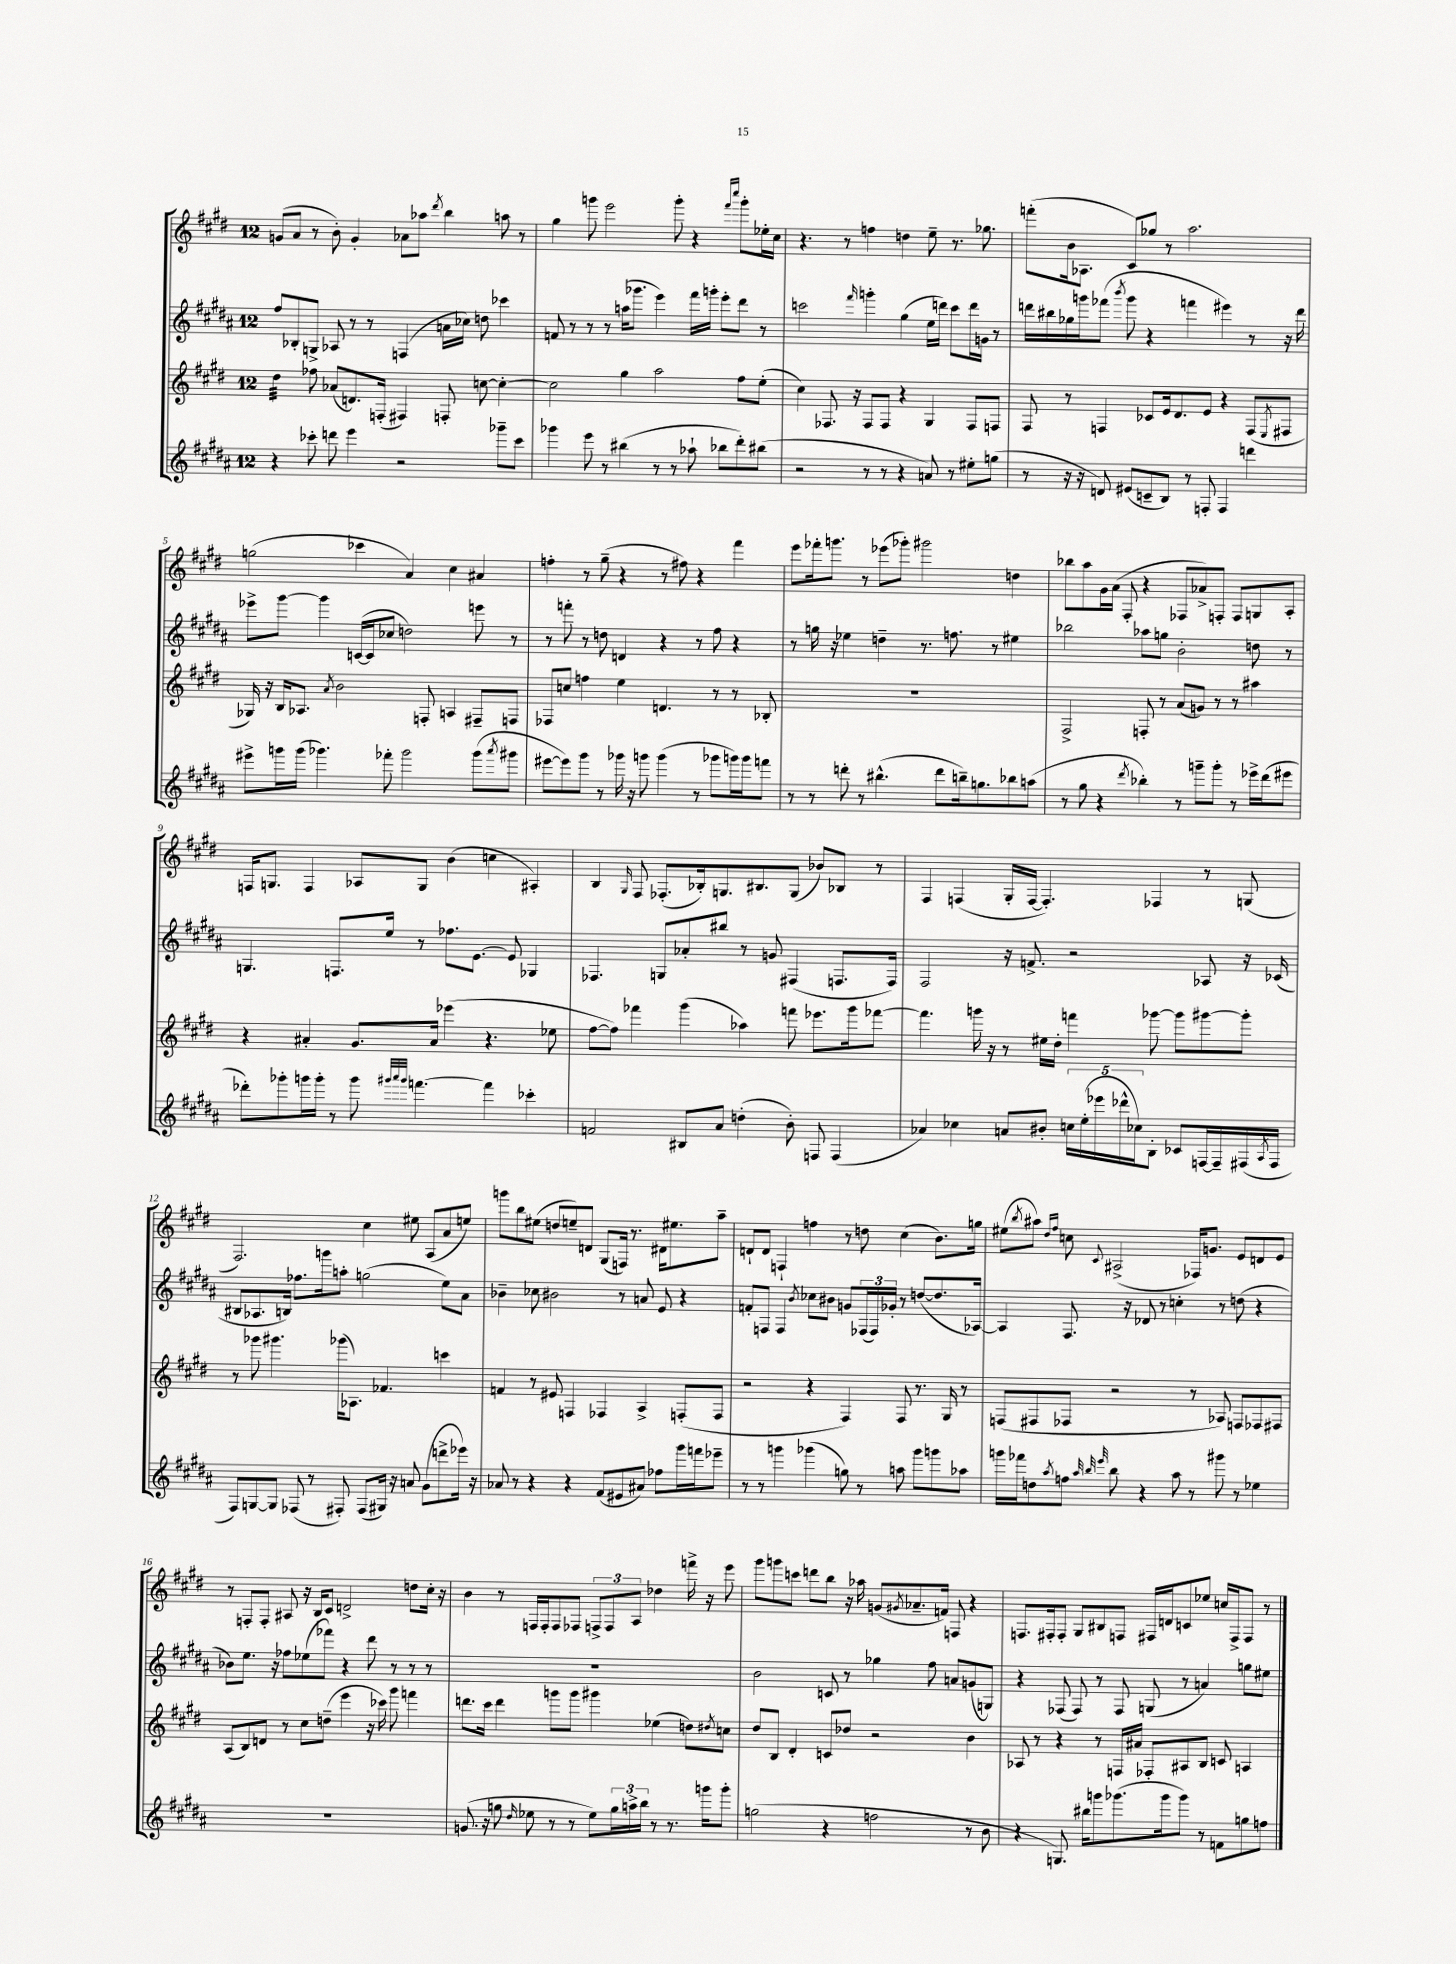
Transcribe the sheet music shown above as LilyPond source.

<<
\new StaffGroup <<
\new Staff = "s0" {
    \clef treble \key e \major \once \override Staff.TimeSignature.style = #'single-digit \time 12/8
    g'8( a'8 r8 b'8-.) g'4-. aes'8 aes''8 \acciaccatura { dis'''8 } b''4 a''8 r8 |
    gis''4 g'''8 e'''2 g'''8-. r4 \grace { fis'''16 cis''''16 } g'''8-. ees''16-. cis''16 |
    r4. r8 f''4 d''4 e''8-- r8. ges''8. |
    f'''8-.( b'16 aes8. cis'8) ges''8 r8 a''2. |
    g''2( ces'''4 a'4) cis''4 ais'4 |
    f''4-. r8 gis''8--( r4 r8 fis''8) r4 fis'''4 |
    e'''8 fes'''16-. g'''8. r8 ees'''8( ges'''8-.) gis'''2 d''4 |
    bes''8 a''8 gis'16 a'16( fis8-. r4 fes8 aes'8->) f8-. f8 g8 a8-. |
    f16 g8. f4 aes8 g8 b'4( c''4 ais4-.) |
    b4 \grace { gis16 } fis8 fes8.-.( bes16-.) g8. bis8. g8( bes'8) bes8 r8 |
    fis4 f4( gis16-. f16~ f4.-.) fes4 r8 g8( |
    fis2.) cis''4 eis''8 a8( a'8 e''8) |
    g'''8 b''8 eis''8( d''8 e''8--) d'8 gis8( f16) r8. dis'16 eis''8. a''8-- |
    d'8-! d'8 f4-! f''4 r8 d''8 cis''4( b'8.) g''16 |
    eis''8( \acciaccatura { b''8 } ais''8) \grace { dis''16 fis''16 } c''8 \appoggiatura { cis'8 } ais2->( fes16) g'8. e'8 d'8 e'8 |
    r8 f8-. f8-. ais8 r16 b16 cis'8 d'2-> d''8 cis''16-. r16 |
    b'4 r8 f16 f16-. f8 fes8 \tuplet 3/2 { f8-> f8 a8 } des''4 f'''16-> r16 e'''8 |
    gis'''8 g'''8 c'''8 d'''8 b''8 r16 aes''16 g'8( \acciaccatura { gis'8 } aes'8.-- f'16) f8 r4 |
    f8. fis16-. fis8-. gis8 bis8 f8 fis16 d'16 c'8 ees''8 c''16 fis16-> fis8 r8 \bar "|." |
}
\new Staff = "s1" {
    \clef treble \key b \major \once \override Staff.TimeSignature.style = #'single-digit \time 12/8
    fis''8 bes8-. g8-> aes8 r8 r8 f4( a'16 ces''16) d''8 ces'''4 |
    f'8 r8 r8 r8 a''16( ges'''8. e'''4) fis'''16 g'''16-. e'''8-. dis'''8 r8 |
    c'''2 \grace { fis'''16 } g'''4-. gis''4( e''16 d'''16) c'''8 d'''16 g'16 r8 |
    d'''16 bis''16 ges''16 g'''16 fes'''8( \acciaccatura { b'''8 } g'''8 r4 f'''4 eis'''4) r8 r16 d'''16 |
    ees'''8-> gis'''8~ gis'''4 c'16~( c'16 ces''8 d''2) e'''8 r8 |
    r8 f'''8-. r8 d''8 d'4 r4 r8 fis''8 r4 |
    r8 g''16 r16 ees''4 d''4-- r8. f''8. r8 eis''4 |
    bes''2 aes''8 g''8 b'2-. d''8 r8 |
    g4. f8. e''16 r8 fes''8. e'8.~ e'8 ges4 |
    fes4. g8 aes'8-. bis''8 r8 g'8 fis4( f8. f16) |
    fis2 r16 f'8.-> r2 aes8 r16 ces'16( |
    bis8 aes8. b16) fes''8. g'''16 a''8-. g''2( e''8) ais'8 |
    bes'4-- ces''8 bis'2 r8 a'8 e'8 r4 |
    f'8-. f8 f4 \acciaccatura { b'8 } ces''8 bis'8 g'8 \tuplet 3/2 { fes16( fes16) ges'16-. } r8 d''8~( d''8. aes16~) |
    aes4 fis8. r16 des'8 r8 c''4-. r8 d''8( r4 |
    bes'8) e''8. r16 fes''8 ees''8( fes'''8) r4 dis'''8 r8 r8 r8 |
    R1. |
    b'2 c'8 r8 ges''4 fis''8 a'8 g'8( g8) |
    r4 fes8( fes8) r8 fes8 g8( r8 a'4) g''8 eis''8 \bar "|." |
}
\new Staff = "s2" {
    \clef treble \key e \major \once \override Staff.TimeSignature.style = #'single-digit \time 12/8
    dis''4:32 fes''8 aes'8( d'8.) f16-.( fis4) f8-. c''8~ c''4~-. |
    c''2 gis''4 a''2 fis''8 e''8-.( |
    cis''4) fes8. r16 fes8 fes8 r4 gis4 fes8 f8 |
    fis8 r8 f4 ces'8 e'16 dis'8. e'8 r4 f8( \acciaccatura { e8 } fis8 |
    ges16) r16 b16 aes8. \acciaccatura { a'8 } b'2 f8-. a4 fis8-- f8 |
    fes8 c''8 f''4 e''4 d'4. r8 r8 bes8-. |
    R1. |
    fis2-> f8-. r8 a'8( g'8) r8 r8 ais''4 |
    r4 ais'4-. gis'8. ais'16 ees'''4( r4. ees''8 |
    fis''8~ fis''8) fes'''4 gis'''4( aes''4) f'''8 ees'''8. gis'''16 fes'''8~ |
    fes'''4. g'''16 r16 r8 eis''16 dis''16-. f'''4 ges'''8~ ges'''8 gis'''8~ gis'''8-. |
    r8 ges'''8 gis'''4. ges'''16( aes8.) fes'4. c'''4 |
    f'4 r8 eis'8 f4 fes4 a4-> f8-.( f8 |
    r2 r4 fis4) fis8 r8. gis16 r8 |
    f8( fis8 fes8 r2 r8 aes8) f8 fes8 fis8 |
    a8( b8) d'8 r8 cis''8 d''8--( e'''4 r16 ces'''16) gis'''8 f'''4 |
    d'''8. cis'''16 d'''4 g'''8 g'''8 gis'''4 ees''4( d''8) \acciaccatura { dis''8 } c''8 |
    dis''8 b8 dis'4-. c'8 des''8 r2 b'4 |
    aes8 r8 r4 r8 f16 ais'16 fes8-. ais8 b8 c'8 a4 \bar "|." |
}
\new Staff = "s3" {
    \clef treble \key b \major \once \override Staff.TimeSignature.style = #'single-digit \time 12/8
    r4 ces'''8-. d'''8 e'''4 r2 ges'''8-- ces'''8 |
    ges'''4 e'''8 r8 bis''4( r8 r8 aes''8-! bes''8 dis'''8-.) bis''8( |
    r2 r8 r8 r4 a'8) r8 eis''8-. g''8( |
    r8 r16 r16 d'8) eis'8( c'8-- b8) r8 f8-. f4 d'''4 |
    eis'''8-> g'''16 g'''16( ges'''4.) fes'''8-. ges'''2 ges'''8( \acciaccatura { ais'''8 } gis'''8 |
    eis'''8~ eis'''8) gis'''8 r8 ges'''16 r16 g'''8 g'''4( r8 ges'''8 g'''16) g'''16 f'''8 |
    r8 r8 d'''8-. r8 bis''4.-^( d'''8 b''16--) g''8. bes''8 a''8( |
    r8 gis''8 r4 \acciaccatura { dis'''8 } bes''4-.) r8 g'''8-- g'''8-. r8 ees'''16-> dis'''16( eis'''8 |
    des'''8-.) ges'''8-. g'''16 g'''16-. r8 g'''8 \grace { gis'''32 ais'''32 gis'''32 } f'''4.~ f'''4 ces'''4-. |
    f'2 bis8 ais'8 d''4-.( b'8-.) f8 f4( |
    aes'4) ces''4 a'8 bis'8-. \tuplet 5/4 { c''16 e''16-.( ees'''16 des'''16-^ ces''16) } b8-. ces'8 f16~ f16-- fis16( \acciaccatura { ais8 } fis16 |
    fis8) g8~ g8 fes8( r8 fis8-.) fis8( gis16) r16 a'8 gis'8( d'''8-> ees'''16) r16 |
    aes'8 r8 r4 r4 fis'8( eis'8 ais'8) fes''8 gis'''16 f'''16 ees'''8-- |
    r8 r8 g'''4 ges'''4( g''8) r8 a''8 ges'''8 g'''8 aes''8 |
    g'''16 fes'''16 d''8 \acciaccatura { ais''8 } f''8 \grace { ais''32 b''32 e'''32 } b''8 r4 ais''8 r8 gis'''8 r8 ees''4 |
    R1. |
    g'8.( r16 g''8 \grace { dis''16 } ees''8 r8 r8 ees''8) \tuplet 3/2 { g''16 a''16-> b''16 } r8 r8. g'''16 g'''8-. |
    g''2( r4 f''2 r8 b'8 |
    r4 g8.) bis''16 g'''8 ges'''8.( ges'''16 ges'''8) r8 f'8 g''8 f''8 \bar "|." |
}
>>
>>
